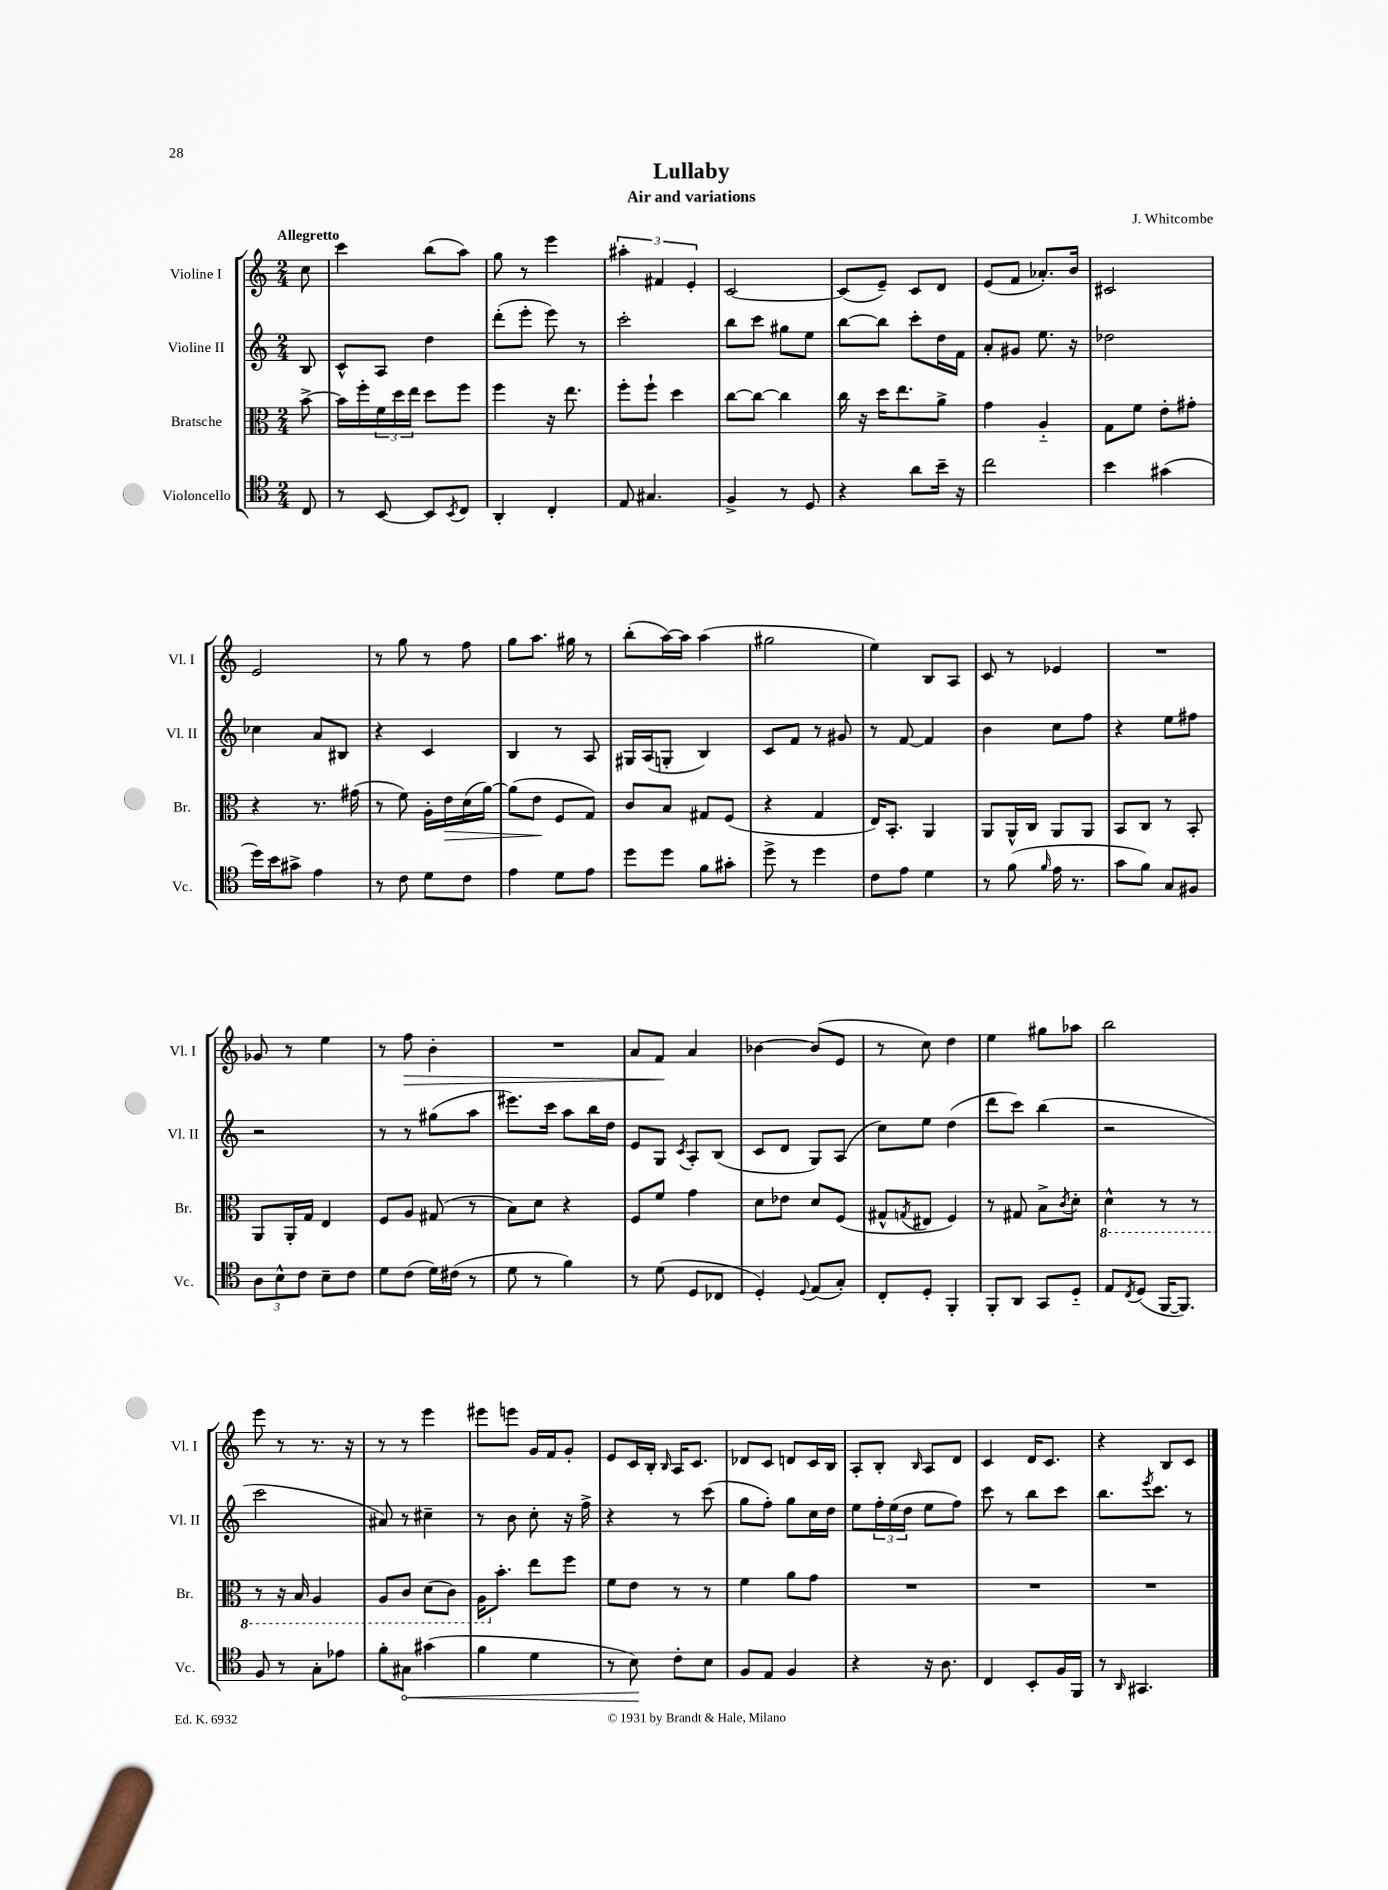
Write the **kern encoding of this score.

**kern	**kern	**kern	**kern
*staff4	*staff3	*staff2	*staff1
*clefC4	*clefC3	*clefG2	*clefG2
*k[]	*k[]	*k[]	*k[]
*M2/4	*M2/4	*M2/4	*M2/4
8C	[8b^	8B	8cc
=	=	=	=
8r	16b]	8c^^	4ccc
.	16ff'	.	.
[8BB	24f	8A	.
.	24dd	.	.
.	24ee	.	.
8BB]	8dd	4dd	(8bb
8qBB	.	.	.
8C	8ff	.	8aa)
=	=	=	=
4AA'	4ff	(8ddd'	8gg
.	.	8eee'	8r
4C'	16r	8eee)	4eee
.	8.ee	.	.
.	.	8r	.
=	=	=	=
8E	8ff'	2ccc'	6aa#'
4.G#	8ff`	.	.
.	.	.	6f#
.	4dd	.	.
.	.	.	6e'
=	=	=	=
4F^	[8cc	8bb	[2c
.	8cc_	8ccc	.
8r	4cc]	8gg#	.
8D	.	8ee	.
=	=	=	=
4r	16cc	[8bb	(8c]
.	16r	.	.
.	16dd	8bb]	8e~)
.	8.ee	.	.
8a	.	8ccc'	8c
16b~	8a^	16dd	8d
16r	.	16f	.
=	=	=	=
2cc	4g	8a'	(8e
.	.	8g#	8f
.	4A'~	8.ee	8.a-')
.	.	16r	16b
=	=	=	=
4b	8G	2dd-	2c#
.	8f	.	.
(4g#	8e'	.	.
.	8g#'	.	.
=	=	=	=
16dd)	4r	4cc-	2e
16b	.	.	.
8g#^	.	.	.
4e	8.r	8a	.
.	.	8B#	.
.	(16g#	.	.
=	=	=	=
8r	8r	4r	8r
8c	8f)	.	8gg
8d	16A'	4c	8r
.	16e	.	.
8c	(16d	.	8ff
.	[16a)	.	.
=	=	=	=
4e	(8a]	4B	8gg
.	8e	.	8.aa
8d	8F	8r	.
.	.	.	16gg#
8e	8G)	8A	8r
=	=	=	=
8dd	8c	16G#	(8bb'
.	.	(16A	.
8dd	8B	8G'	[16aa)
.	.	.	16aa]
8f	8G#	4B)	(4aa
8g#'	(8F	.	.
=	=	=	=
8dd^	4r	8c	2gg#
8r	.	8f	.
4dd	4G	8r	.
.	.	8g#	.
=	=	=	=
8c	16E)	8r	4ee)
.	8.BB'	.	.
8e	.	[8f	.
4d	4AA	4f]	8B
.	.	.	8A
=	=	=	=
8r	8AA	4b	8c
(8f	16AA^^	.	8r
.	16C	.	.
16qqf	.	.	.
16e	8AA	8cc	4e-
8.r	.	.	.
.	8AA	8ff	.
=	=	=	=
8g	8BB	4r	2r
8f)	8C	.	.
8G	8r	8ee	.
8F#	8BB'	8ff#	.
=	=	=	=
12A	8AA	2r	8g-
12B^^	.	.	.
.	16AA'	.	8r
12c	.	.	.
.	16G	.	.
8B~	4E	.	4ee
8c	.	.	.
=	=	=	=
8d	8F	8r	8r
(8c	8A	8r	8ff
16d)	(8G#	(8gg#	4b'
(16c#	.	.	.
8r	8r	8aa	.
=	=	=	=
8d	8B)	8.eee#)	2r
8r	8d	.	.
.	.	16ccc	.
4f)	4r	8aa	.
.	.	16bb	.
.	.	16dd	.
=	=	=	=
8r	8F	8e	8a
(8d	8f	8G	8f
.	.	8qc	.
8D	4g	8A'	4a
8C-	.	(8B	.
=	=	=	=
4D')	8d	8c	[4b-
.	8e-	8d	.
8qqD	.	.	.
(8E	8d	8G)	(8b-]
8G')	(8F	(8A	8e
=	=	=	=
8C'	8G#^^	8cc)	8r
.	8qG	.	.
8D'	8E#	8ee	8cc)
4FF'	4F)	(4dd	4dd
=	=	=	=
8FF'	8r	8ddd	4ee
8AA	8G#	8ccc)	.
8GG	8B^	(4bb	8gg#
.	8qc	.	.
8D'~	8d'	.	8aa-
=	=	=	=
8E	4D^^	2r	2bb
8qC	.	.	.
(8D	.	.	.
[16FF	8r	.	.
8.FF])	.	.	.
.	8r	.	.
=	=	=	=
8F	8r	2ccc	8eee
8r	16r	.	8r
.	16BB	.	.
8G'	4AA	.	8.r
8e-	.	.	.
.	.	.	16r
=	=	=	=
8f'	8AA	8a#)	8r
8G#	8C	8r	8r
(4g#	(8D	4cc#~	4eee
.	8C)	.	.
=	=	=	=
4f	16AA	8r	8eee#
.	8.b'	.	.
.	.	8b	8eee
4d	8ee	8cc'	16g
.	.	.	16f
.	8ff	16r	8g'
.	.	16ff^	.
=	=	=	=
8r	8f	4r	8e
8B)	8e	.	16c
.	.	.	16B'
.	.	.	16qqB
8c'	8r	8r	16A
.	.	.	8.c
8B	8r	(8ccc	.
=	=	=	=
8F	4f	8gg	8d-
8E	.	8ff')	8c
4F	8a	8gg	8d
.	8g	16cc	16c
.	.	16dd	16B
=	=	=	=
4r	2r	8ee	8A'
.	.	24ff'	8B'
.	.	(24ee	.
.	.	24dd	.
.	.	.	16qqB
16r	.	8ee	8A
8.A	.	.	.
.	.	8ff)	8d
=	=	=	=
4C	2r	8ccc	4c
.	.	8r	.
8BB'	.	8bb	16d
.	.	.	8.c
16F	.	8ccc	.
16FF	.	.	.
=	=	=	=
8r	2r	8.bb	4r
16qqAA	.	.	.
4.GG#	.	.	.
.	.	8qeee	.
.	.	8.ccc	.
.	.	.	8B
.	.	8r	8c
==	==	==	==
*-	*-	*-	*-
